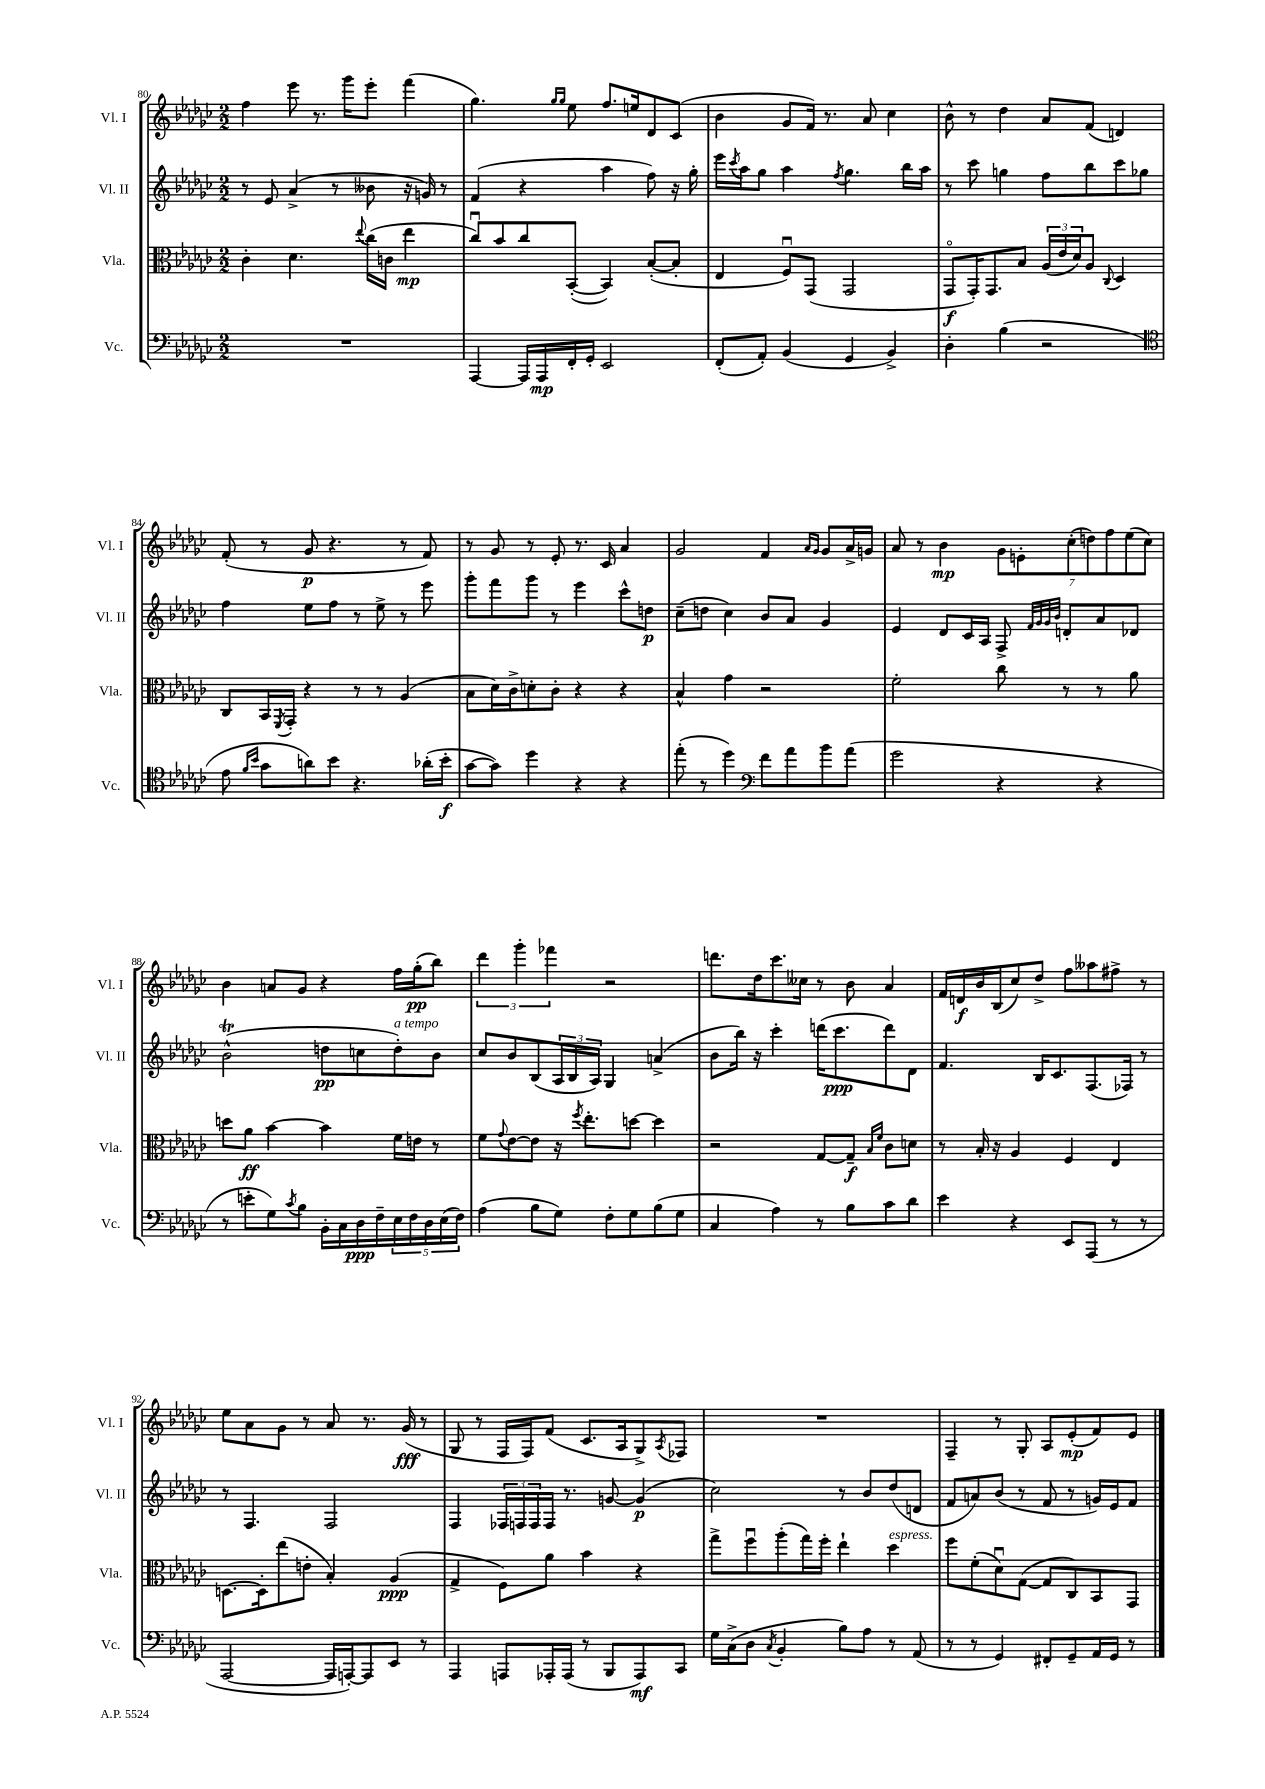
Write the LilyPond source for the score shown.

<<
\new StaffGroup <<
\new Staff = "s0" \with { instrumentName = "Vl. I" shortInstrumentName = "Vl. I" } {
    \clef treble \key ges \major \numericTimeSignature \time 2/2
    f''4 ees'''8 r8. ges'''16 ees'''8-. f'''4( |
    ges''4.) \grace { ges''16 ges''16 } ees''8 f''8. e''16 des'8 ces'8( |
    bes'4 ges'8 f'16) r8. aes'8 ces''4 |
    bes'8-^ r8 des''4 aes'8 f'8( d'4) |
    f'8-.( r8 ges'8\p r4. r8 f'8) |
    r8 ges'8 r8 ees'8-. r8. ces'16 aes'4 |
    ges'2 f'4 \grace { aes'16 ges'16 } ges'8 aes'16-> g'16 |
    aes'8 r8 bes'4\mp \tuplet 7/4 { ges'8 e'8-. ces''8-.( d''8) f''8 ees''8( ces''8) } |
    bes'4 a'8 ges'8 r4 f''16 ges''16-.\pp( bes''8) |
    \tuplet 3/2 { des'''4 ges'''4-. fes'''4 } r2 |
    d'''8. des''16 ces'''8. ceses''16 r8 bes'8 aes'4 |
    f'16 d'16\f bes'16 bes16( ces''8) des''8-> f''8 aeses''8 fis''8-> r8 |
    ees''8 aes'8 ges'8 r8 aes'8 r8. ges'16\fff( r8 |
    ges8 r8 f16 f16) f'8( ces'8. aes16 ges8->) \acciaccatura { aes8 } fes8 |
    R1 |
    f4-- r8 ges8-. aes8 ees'8-.\mp( f'8) ees'8 \bar "|." |
}
\new Staff = "s1" \with { instrumentName = "Vl. II" shortInstrumentName = "Vl. II" } {
    \clef treble \key ges \major \numericTimeSignature \time 2/2
    r8 ees'8 aes'4->( r8 beses'8 r16 g'16) r8 |
    f'4( r4 aes''4 f''8) r16 ges''16-. |
    ees'''16 \acciaccatura { ces'''8 } aes''16 ges''8 aes''4 \acciaccatura { f''8 } ges''4. bes''16 aes''16 |
    r8 ces'''8 g''4 f''8 bes''8 ces'''8 ges''8 |
    f''4 ees''8 f''8 r8 ees''8-> r8 ees'''8 |
    ges'''8-. f'''8 ges'''8 r8 ees'''4 ces'''8-^ d''8\p |
    ces''8--( d''8 ces''4) bes'8 aes'8 ges'4 |
    ees'4 des'8 ces'16 aes16 f8-> \grace { f'32 ges'32 ges'32 bes'32 } d'8-. aes'8 des'8 |
    bes'2-^\trill( d''8\pp c''8 d''8-.^\markup { \italic "a tempo" }) bes'8 |
    ces''8 bes'8 bes8( \tuplet 3/2 { aes16 bes16 aes16) } ges4 a'4->( |
    bes'8 bes''16) r16 ces'''4-. d'''16( ces'''8.\ppp d'''8) des'8 |
    f'4. bes16 ces'8. f8.( fes16) r8 |
    r8 f4. f2 |
    f4 \tuplet 3/2 { fes16 f16 f16 } f16 r8. g'8~ g'4\p( |
    ces''2) r8 bes'8 des''8( d'8 |
    f'8 a'8) bes'8( r8 f'8 r8 g'16) ees'16 f'8 \bar "|." |
}
\new Staff = "s2" \with { instrumentName = "Vla." shortInstrumentName = "Vla." } {
    \clef alto \key ges \major \numericTimeSignature \time 2/2
    ces'4-. des'4. \appoggiatura { ees''8 } ces''16( c'16 ees''4\mp |
    ces''8\downbow) bes'8 ces''8 bes,8~-.( bes,4) bes8~-.( bes8-. |
    ees4 f8\downbow) ges,8( ges,2 |
    ges,8\flageolet\f ges,16-.) ges,8. bes8 \tuplet 3/2 { aes16( ees'16 des'16) } aes8 \appoggiatura { ces8 } des4 |
    ces8 bes,16 \acciaccatura { f,8 } ges,16-. r4 r8 r8 aes4( |
    bes8 des'16) ces'16-> d'8-. ces'8-. r4 r4 |
    bes4-^ ges'4 r2 |
    f'2-. ces''8 r8 r8 aes'8 |
    d''8 aes'8\ff bes'4~ bes'4 f'16 e'16 r8 |
    f'8 \appoggiatura { ges'8 } ees'8~ ees'8 r16 \acciaccatura { f''8 } ees''8.-. d''8~ d''4 |
    r2 ges8~ ges8--\f \grace { bes16 f'16 } ces'8 d'8 |
    r8 bes16-. r16 aes4 f4 ees4 |
    d8.~ d16-. ees''8( e'8-. bes4-.) aes4\ppp( |
    ges4-> f8) aes'8 bes'4 r4 |
    ges''8-> f''8\downbow aes''8-.( ges''16) f''16-. ees''4-! des''4^\markup { \italic "espress." } |
    f''8 f'8-.( des'8\downbow) ges8~( ges8 ces8) bes,8 ges,8 \bar "|." |
}
\new Staff = "s3" \with { instrumentName = "Vc." shortInstrumentName = "Vc." } {
    \clef bass \key ges \major \numericTimeSignature \time 2/2
    R1 |
    aes,,4~ aes,,16 aes,,16\mp f,16-. ges,16-. ees,2 |
    f,8-.( aes,8-.) bes,4( ges,4 bes,4->) |
    des4-. bes4( r2 |
    \clef tenor ees'8 \grace { f'16 bes'16 } ges'8 a'8) bes'8 r4. aes'16-.( bes'16-.\f |
    ges'8~ ges'8) des''4 r4 r4 |
    ees''8-.( r8 des''4) \clef bass f'8 aes'8 bes'8 aes'8( |
    ges'2 r4 r4 |
    r8 e'8-. ges8) \acciaccatura { ces'8 } bes8 bes,16-. ces16 des16\ppp f16-- \tuplet 5/4 { ees16 f16 des16 ees16( f16) } |
    aes4( bes8 ges8) f8-. ges8 bes8( ges8 |
    ces4 aes4) r8 bes8 ces'8 des'8 |
    ees'4 r4 ees,8 aes,,8( r8 r8 |
    aes,,2~ aes,,16 a,,16~-.) a,,8 ees,8 r8 |
    aes,,4 a,,8 aes,,16-. aes,,16( r8 bes,,8 aes,,8\mf) ces,8 |
    ges16 ces16->( des8 \acciaccatura { ces8 } bes,4-. bes8) aes8 r8 aes,8( |
    r8 r8 ges,4) fis,8-. ges,8-- aes,16 ges,16 r8 \bar "|." |
}
>>
>>
\layout { \context { \Score currentBarNumber = #80 } }
